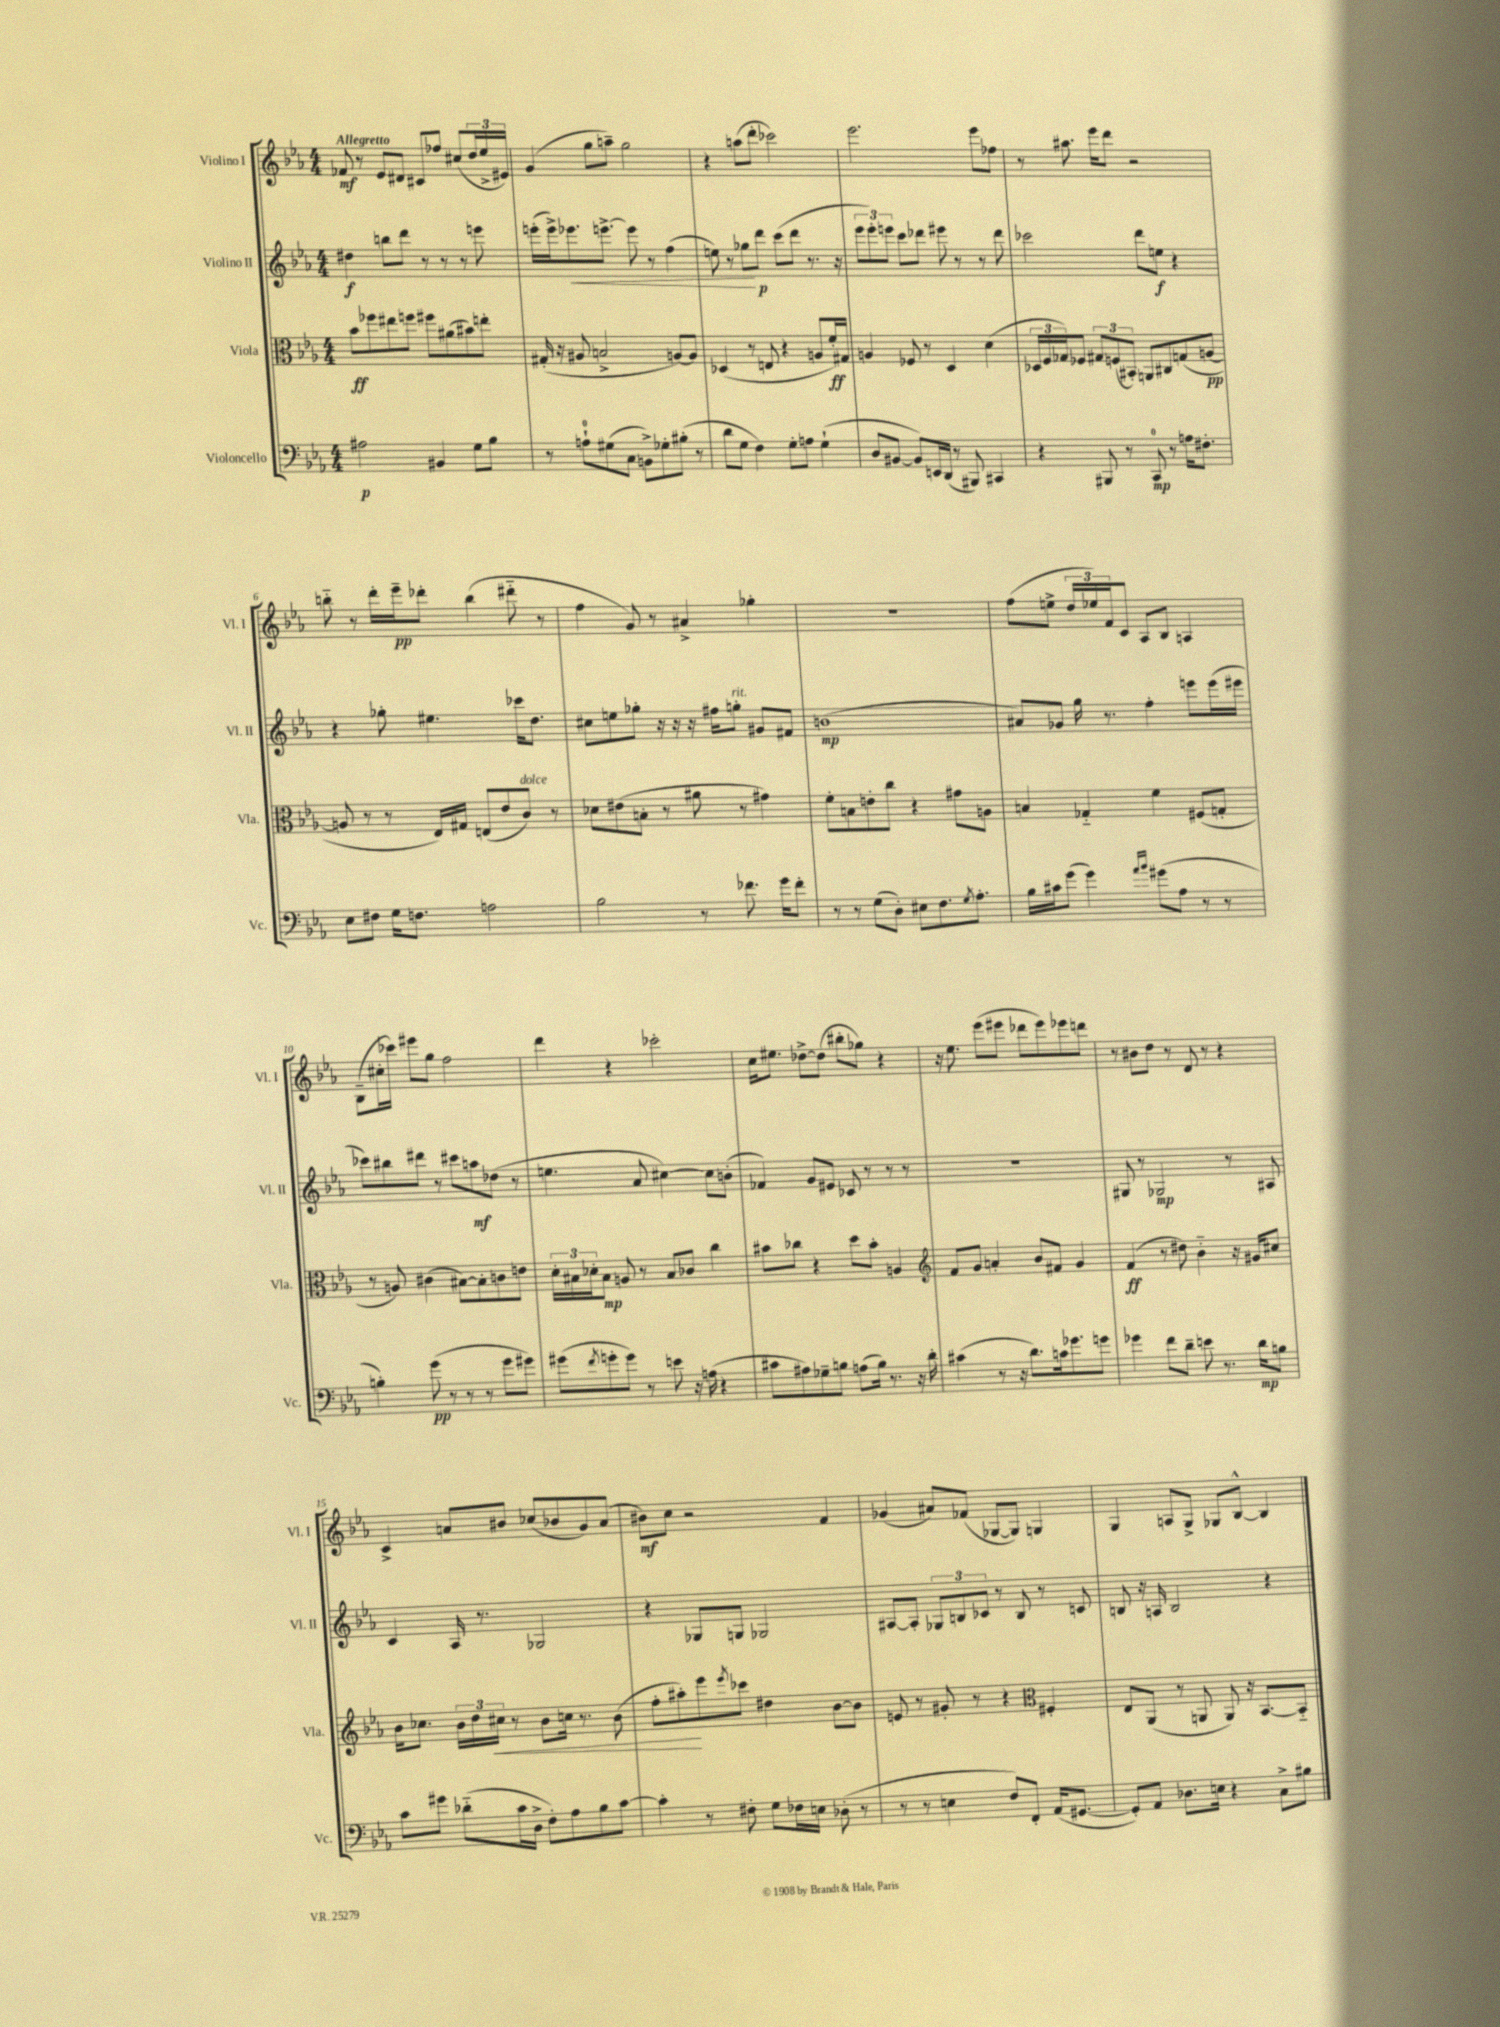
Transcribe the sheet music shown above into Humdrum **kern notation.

**kern	**kern	**kern	**kern
*staff4	*staff3	*staff2	*staff1
*clefF4	*clefC3	*clefG2	*clefG2
*k[b-e-a-]	*k[b-e-a-]	*k[b-e-a-]	*k[b-e-a-]
*M4/4	*M4/4	*M4/4	*M4/4
2A#	8b-	4dd#	8f-
.	8ff-	.	8r
.	8ee#	8bb	8e-
.	8ff	8ddd	8d#
4BB#	8ff#	8r	8c#
.	(8a#	8r	8ff-
8G	8b#)	8r	(8cc#
8B-	8ee'	8eee	24dd
.	.	.	24ee-^
.	.	.	24e#)
=	=	=	=
8r	(16G#'	(16eee'	(4g
.	16r	16eee^)	.
8A`	8A#	8.eee-	.
(8G#	2B^	.	8gg
.	.	[8.eee^	.
8C	.	.	8aa~)
8BB^)	.	8eee]	2gg
8G-'	.	8r	.
(8B#'	[8A)	(4ff	.
8r	8A]	.	.
=	=	=	=
8d	(4D-	8ee)	4r
8G	.	8r	.
4F)	8r	8gg-	(8aa
.	8E	8ddd	8ddd'
8G'	4r	(8ccc	2ccc-)
8A	.	8ddd	.
(4G`	8A	8.r	.
.	16f')	.	.
.	16G#	16r	.
=	=	=	=
8D	4A	12eee-	2.eee-
.	.	12eee-')	.
[8BB#	.	.	.
.	.	12eee	.
8BB#])	8F-	8ccc	.
16EE	8r	8ddd-	.
(16DD	.	.	.
8r	4D	8eee#	.
8BBB#)	.	8r	.
4CC#	(4d	8r	8eee-
.	.	8ddd-	8ff-
=	=	=	=
4r	24D-	2ccc-	8r
.	24F	.	.
.	24G-)	.	.
.	8F-	.	8.aa#
8BBB#	12G#	.	.
.	.	.	16eee-
.	(12F	.	.
8r	.	.	8ddd
.	12BB#')	.	.
8CC	8AA	8ddd	2r
8r	8C#	8ee	.
16A	(8G	4r	.
8.F#'	.	.	.
.	[8A	.	.
=	=	=	=
8E-	8A]	4r	8bb'~
8F#	8r	.	8r
16G	8r	8gg-'	16ddd'
8.F	.	.	16eee-~
.	16E-)	4.ee#	8ddd-'
.	16G#	.	.
2A	(8E	.	(4bb
.	8e-	.	.
.	8c)	16ccc-	8ddd#'~
.	.	8.dd	.
.	8r	.	8r
=	=	=	=
2B-	8d-	8cc#	4ff
.	(8e#	8ee	.
.	8B'	8gg-'	8g)
.	8r	16r	8r
.	.	16r	.
8r	8a#	16r	4a#^
.	.	16ff#	.
8.f-	8r	8gg'	.
.	4g#)	8g#	4gg-'
16g	.	.	.
8f-'	.	8f#	.
=	=	=	=
8r	8f'	(1b	1r
8r	8B	.	.
(8G	8e'	.	.
8D')	8cc	.	.
8E#	4r	.	.
8.F	.	.	.
.	8g#	.	.
8qG	.	.	.
8.A-'	.	.	.
.	8A	.	.
=	=	=	=
16B-	4B	8a#)	(8ff
16c#	.	.	.
(8g	.	8g-	8ee^
4g)	4G-'~	16gg	24dd
.	.	.	24ee-)
.	.	8.r	.
.	.	.	24f
.	.	.	8c
16qqa-	.	.	.
16qqb-	.	.	.
(8g#	4f	4ff'	8A-
8A-	.	.	8B-
8r	(8F#	8eee	4A
8r	8G'	(16eee	.
.	.	16eee#	.
=	=	=	=
4B')	8r	8ccc-)	(8B-~
.	8A)	8bb#	16cc#'
.	.	.	16ccc-)
(8g	(4c#	8ddd#	8eee#
8r	.	8r	8gg
8r	[8B#)	8ccc#	2ff
8r	8B#']	8aa	.
8g	8c	(8dd-	.
8g#)	8e	8r	.
=	=	=	=
(8g#	24d'	4.ee	4ddd
.	24B#	.	.
.	24d-'	.	.
8qf	.	.	.
8g'	8B#	.	.
8g)	8A	.	4r
8r	8r	8a-	.
8e	8B#	[4cc#)	2ccc-'
16r	8c-	.	.
(16A	.	.	.
4r	4cc	8cc#]	.
.	.	(8b'	.
=	=	=	=
8c#	8b#	4f-)	16cc
.	.	.	8.ee#
8A#)	8cc-	.	.
8G-~	4r	8g	[8dd-^
8B	.	8e#	(8dd-]
(8A	8dd	8c-	8bb#'
16B)	8b#'	8r	8gg-)
8.r	.	.	.
.	4A	8r	4r
16r	.	8r	.
16d'	.	.	.
=	=	=	=
*	*clefG2	*	*
(4c#	8f	1r	16r
.	.	.	8.ee-
.	8g	.	.
8r	4a'	.	(8eee-
16r	.	.	8eee#
8.d)	.	.	.
.	8b-	.	8ddd-
16c	8f#	.	8eee#)
8.g-	.	.	.
.	4g	.	8eee-
8g	.	.	8ddd
=	=	=	=
4g-	(4f	8G#	8r
.	.	8r	8b#
8f	8r	2G-	8dd
8d~	8dd#)	.	8r
8e	4b-'~	.	8d
8.r	.	.	8r
.	16r	8r	4r
16d	16g#	.	.
8B	8cc#	8A#	.
=	=	=	=
8c	16b-	4c	4c^
.	8.cc-	.	.
8g#	.	.	.
(8d-'~	24b-	16A-	8a
.	24dd	.	.
.	.	8.r	.
.	24cc#	.	.
16c	8r	.	8b#
16D^	.	.	.
8F')	8b-	2G-	(8cc-
8A-	16cc	.	8b-
.	8.r	.	.
8B-	.	.	8g)
[8c	(8b-	.	(8a
=	=	=	=
4c']	8ff'	4r	8b#)
.	8aa#')	.	8cc
8r	8eee-	8G-	2r
.	8qeee-	.	.
8F#'	8ccc-	8G	.
8G	4dd#	2G-	.
16F-	.	.	.
16E	.	.	.
(8D-'	[8b-	.	4f
8r	8b-]	.	.
=	=	=	=
8r	8e	[8A#	(4g-
8r	8r	8A#']	.
4E	8g#'	12G-	8a#)
.	.	12B	.
.	8r	.	(8f-
.	.	12c-	.
8F)	4r	8r	[8G-
8FF'	.	8B	8G-])
*	*clefC3	*	*
(16AA-	4F#'	8r	4G
[8.GG#	.	.	.
.	.	8c	.
=	=	=	=
8GG#'])	8E-	8B	4G
8AA-	(8AA-	16r	.
.	.	16A	.
8.D-	8r	2B	8A
.	8AA	.	8G^
16E	.	.	.
4r	8AA)	.	8G-
.	16r	.	[8B-^^
.	[8.BB-	.	.
8C^	.	4r	4B-]
8B#	8BB-'~]	.	.
==	==	==	==
*-	*-	*-	*-
